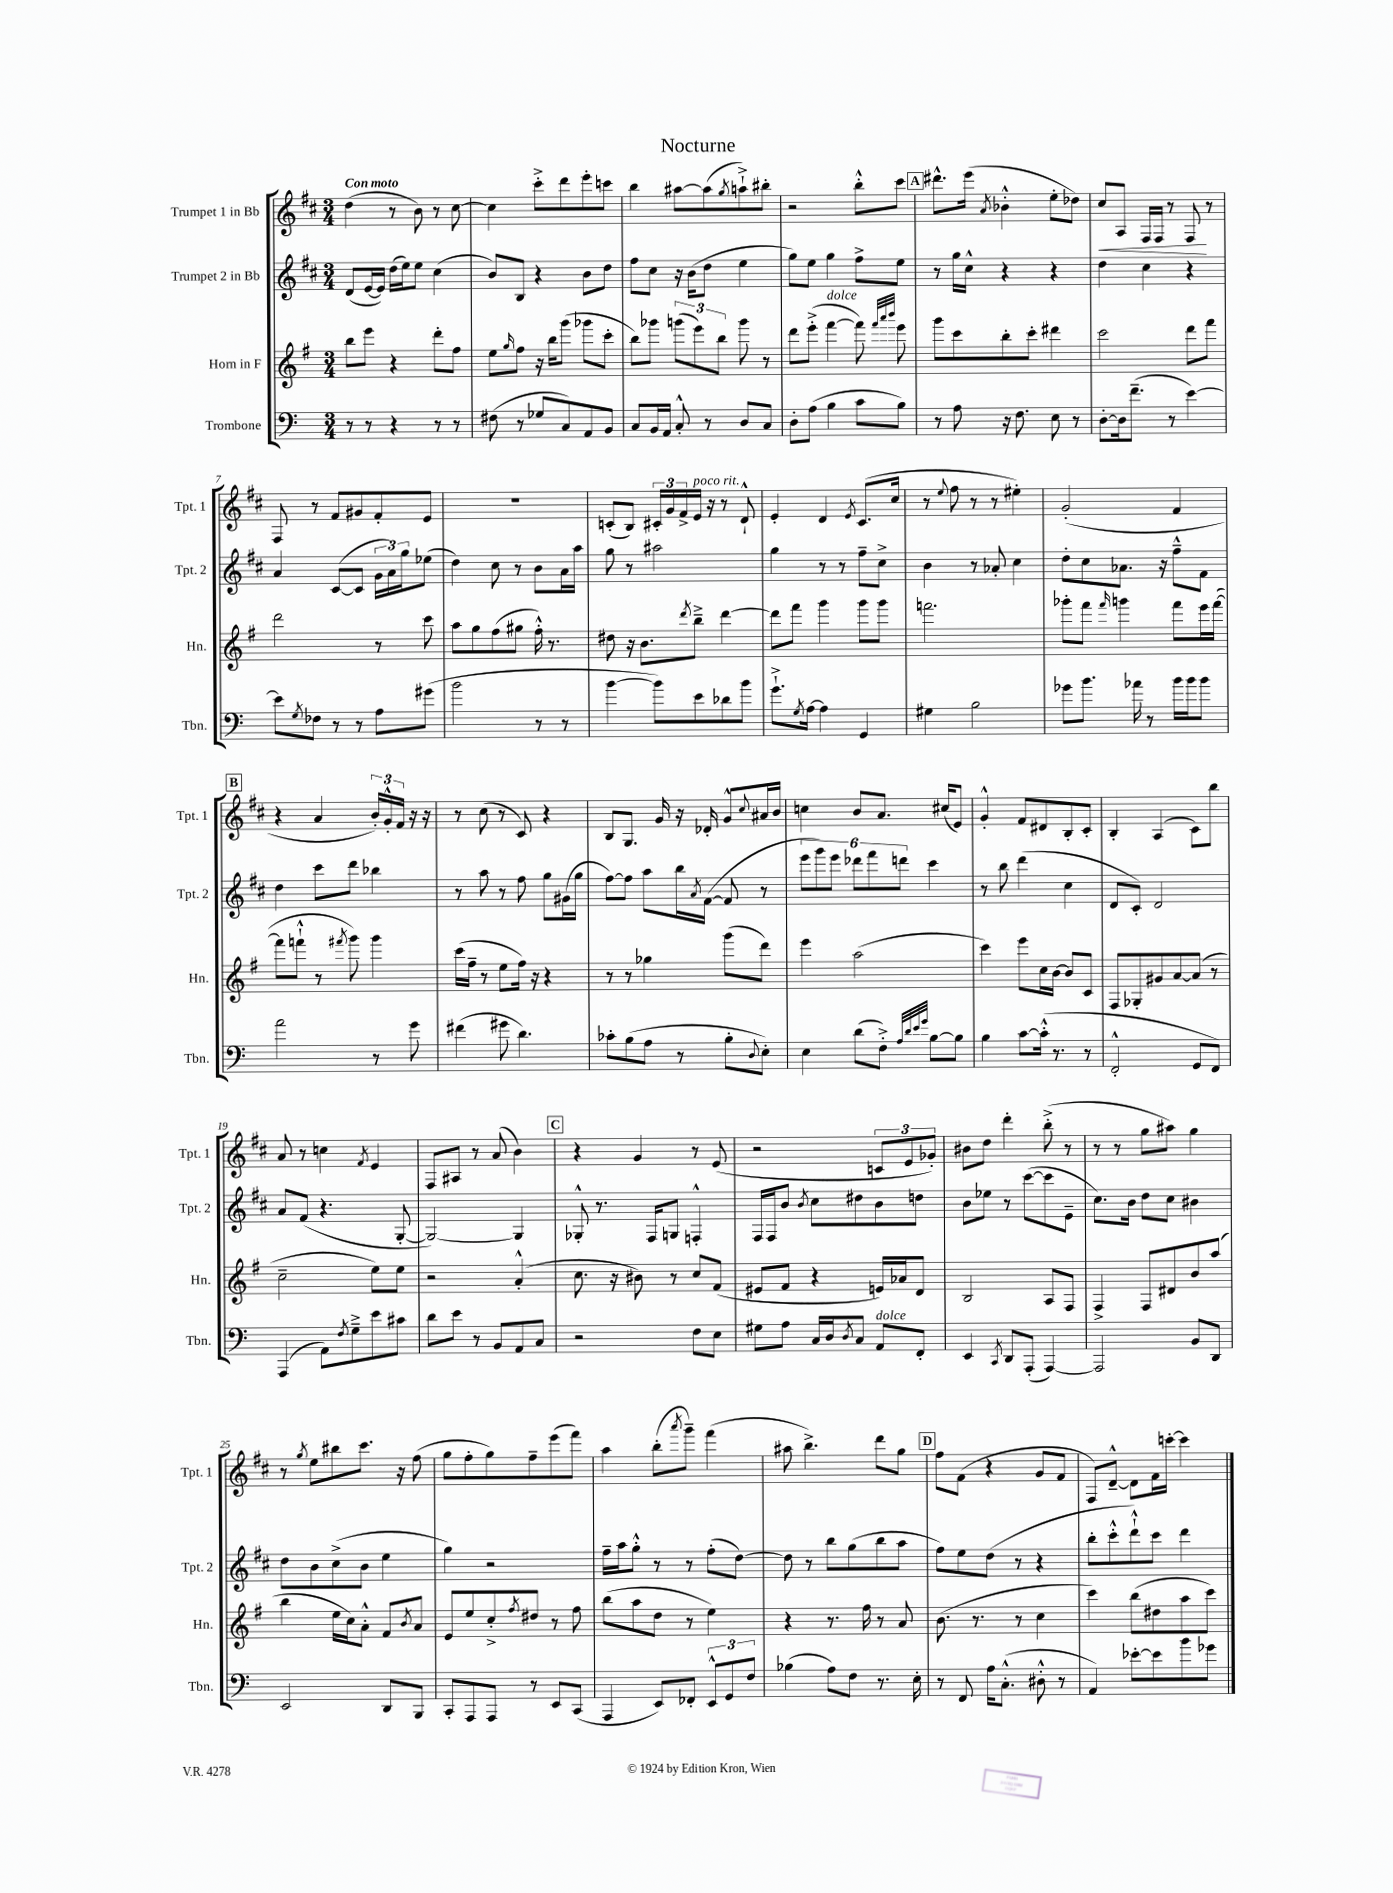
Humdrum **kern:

**kern	**kern	**kern	**kern
*staff4	*staff3	*staff2	*staff1
*clefF4	*clefG2	*clefG2	*clefG2
*k[]	*k[f#]	*k[f#c#]	*k[f#c#]
*M3/4	*M3/4	*M3/4	*M3/4
8r	8bb\L	(8d/L	(4dd\
8r	8eee\J	[16e/L	.
.	.	16e/]JJ)	.
4r	4r	(16dd\LL	8r
.	.	16ee\J)	.
.	.	8ee\J	8b\)
8r	8ddd'\L	(4cc#\	8r
8r	8ff#\J	.	[8cc#\
=	=	=	=
(8F#\	8ee\L	8b/L)	4cc#\]
.	16qqgg/	.	.
8r	8ff#\J	8B/J	.
8G-/L	16r	4r	8ccc#'^\L
.	16bb\LK	.	.
8C/)	(8ggg\J	.	8ddd\
8AA/	8ggg-\L	8b\L	8eee'\
8BB/J	8ccc'\J	8dd\J	8ccc\J
=	=	=	=
8C/L	8bb\L)	8ff#\L	4bb\
16BB/L	8ggg-\J	8cc#\J	.
16AA/JJ	.	.	.
8C'^^/	(12ggg\L	16r	[8aa#\L
.	.	(16b\LK	.
.	12eee\)	.	.
8r	.	8dd\J	(8aa#\]
.	12bb\J	.	.
.	.	.	8qgg/
8D/L	8ggg\	4ee\	8aa`^\)
8C/J	8r	.	8bb#'\J
=	=	=	=
8D'\L	8ddd\L	8gg\L)	2r
(8A\J	(8eee'^\J	8ee\J	.
4B\	[4fff#\	4gg\	.
8c\L	8fff#\])	8ff#^\L	8bb'^^\L
.	32qqfff#/LLL	.	.
.	32qqaaa/	.	.
.	32qqbbb/JJJ	.	.
8B\J)	8eee\	8ee\J	8ccc#\J
=	=	=	=
8r	8ggg\L	8r	8.ddd#^^\L
8A\	8ccc\	16gg\LL	.
.	.	16cc#^^\JJ	(16eee\Jk
.	.	.	8qa/
16r	8bb'\	4r	4b-'^^\
8.F\	.	.	.
.	8ccc'\J	.	.
8E\	4ddd#\	4r	8ee'\L
8r	.	.	8dd-\J)
=	=	=	=
[8D'\L	2ccc\	4dd\	8cc#/L
16D\]k	.	.	8A/J
(8.f~\J	.	.	.
.	.	4cc#\	16F#/LL
.	.	.	16F#/JJ
8r	.	.	8r
[4e\)	8ddd\L	4r	8F#/
.	8fff#\J	.	8r
=	=	=	=
8e\]L	2ddd\	4a/	8F#/
8qG/	.	.	.
8F-\J	.	.	8r
8r	.	([8c#/L	8f#/L
8r	.	8c#/]J	8g#/
8A\L	8r	24g\LL	8f#'/
.	.	24a\)	.
.	.	24gg\J	.
(8g#\J	8ccc\	(8ee-\J	8e/J
=	=	=	=
2b\	8aa\L	4dd\)	2.r
.	8gg\	.	.
.	(8ff#\	8cc#\	.
.	8gg#\J	8r	.
8r	16ff#'^^\)	8b\L	.
.	8.r	.	.
8r	.	16a\L	.
.	.	16aa\JJ	.
=	=	=	=
[4b\	8dd#\	8gg\	(8c'/L
.	16r	8r	8B/J)
.	8.b\L	.	.
8b\]L)	.	2aa#\	24c#'/LL
.	.	.	24g/
.	.	.	24f#^/
.	8qddd/	.	.
8e\	8bb~^\J	.	16e/JJ
.	.	.	16r
8d-\	[4ddd\	.	8r
8b\J	.	.	8d`^^/
=	=	=	=
8.g`^\L	8ddd\]L	4gg\	4e'/
.	8fff#\J	.	.
8qG/	.	.	.
[16A\Jk	.	.	.
4A\]	4ggg\	8r	4d/
.	.	8r	.
.	.	.	8qe/
4GG/	8ggg\L	8ff#~\L	(8.c#/L
.	8ggg\J	8cc#^\J	.
.	.	.	16cc#/Jk
=	=	=	=
4G#\	2.fff\	4b\	8r
.	.	.	8qqee/
.	.	.	8ff#\
2B\	.	8r	8r
.	.	8a-'/	8r
.	.	4cc#\	4ee#'\)
=	=	=	=
8g-\L	8ggg-'\L	8dd'\L	(2g'/
8.b\J	8fff#\J	8cc#\	.
.	16qqfff#/	.	.
.	4ggg\	8.a-\J	.
16a-\	.	.	.
8r	.	.	.
.	.	16r	.
16b\LL	8fff#\L	8ff#~^^\L	4f#/
16b\J	.	.	.
8b\J	16eee\L	8f#\J	.
.	([16fff#\JJ	.	.
=	=	=	=
2a\	8fff#\]L	4dd\	4r
.	8fff`^^\J	.	.
.	8r	8ccc#\L	4a/
.	8qfff#/	.	.
.	8ggg\)	8ddd\J	.
8r	4ggg\	4bb-\	24b'/LL)
.	.	.	24g'^^/
.	.	.	24f#/JJ
8g\	.	.	16r
.	.	.	16r
=	=	=	=
(4f#\	(16ccc\LL	8r	8r
.	16ff#~\JJ	.	.
.	8r	8aa\	(8cc#\
8g#\	8ee\L	8r	8r
4.d\)	16ff#\Jk)	8ff#\	8c#/)
.	16r	.	.
.	4r	8gg\L	4r
.	.	(16g#\L	.
.	.	16gg\JJ	.
=	=	=	=
8c-'\L	8r	[8ff#\L)	8B/L
(8B\	8r	8ff#\]J	8.G/J
8A\J	4gg-\	8aa\L	.
.	.	.	16g/
8r	.	16bb\L	16r
.	.	8qa/	.
.	.	([16f#\JJ	16d-'/
8B'\L	(8ggg\L	8f#/]	8g^^/L
8qqD/	.	.	8qqcc#/
8E'\J)	8ddd\J)	8r	16a#/L
.	.	.	16b/JJ
=	=	=	=
4E\	4eee\	12eee\L	4cc\
.	.	12ggg\)	.
.	.	12eee\J	.
(8d\L	(2aa\	12ddd-\L	8b/L
.	.	12fff#\	.
8F'^\J)	.	.	8.a/J
.	.	12ddd\J	.
32qqA/LLL	.	.	.
32qqd/	.	.	.
32qqe/	.	.	.
32qqg/JJJ	.	.	.
[8B\L	.	4ccc#\	.
.	.	.	(16cc#/LK
8B\]J	.	.	8e/J)
=	=	=	=
4B\	4ccc\)	8r	4g'^^/
.	.	8bb\	.
[8c\L	8eee\L	(4ddd\	8f#/L
(16c'^^\]Jk	16cc\L	.	8d#/
8.r	[16b\JJ	.	.
.	8b/]L	4cc#\	8B'/
8r	8c/J	.	8c#'/J
=	=	=	=
2FF'^^/	8F#/L	8d/L	4B'/
.	8G-'/	8c#'/J)	.
.	8g#/	2d/	(4A/
.	[8a/	.	.
8GG/L	(8a/]J	.	8c#\L)
8FF/J)	8r	.	8bb\J
=	=	=	=
(4AAA/	2cc~\	8a/L	8a/
.	.	(8f#/J	8r
8AA\L)	.	4.r	4cc\
8qF/	.	.	.
8G~^\	.	.	.
.	.	.	8qf#/
8e\	8ee\L)	.	4e/
8c#\J	8ee\J	[8G'/	.
=	=	=	=
8d\L	2r	2G/_)	8F#/L
8e\J	.	.	8A#/J
8r	.	.	8r
8BB/L	.	.	(8a/
8AA/	(4a'^^/	4G/]	4b\)
8C/J	.	.	.
=	=	=	=
2r	8.cc\	8G-'^^/	4r
.	.	8.r	.
.	16r	.	.
.	8b#\)	.	4g/
.	.	16F#/LK	.
.	8r	8G/J	.
8F\L	8cc/L	4F'^^/	8r
8E\J	(8f#/J	.	(8e/
=	=	=	=
8G#\L	8e#/L	16F#/LL	2r
.	.	16F#/J	.
8A\J	8f#/J	8b/J	.
.	.	8qb/	.
16C/LL	4r	8cc#\L	.
16D/J	.	.	.
8qD/	.	.	.
8C/J	.	8dd#\	.
8AA/L	16e/LL)	8b\	12c/L
.	16a-/J	.	.
.	.	.	12e/
8FF'/J	8d/J	8dd\J	.
.	.	.	12g-'/J)
=	=	=	=
4EE/	2B/	8b\L	8b#\L
.	.	8ee-\J	8dd\J
8qCC/	.	.	.
8DD/L	.	8r	4ddd'\
(8AAA'/J	.	([8ccc#\L	.
[4AAA/)	8A/L	8ccc#\]	(8bb'^\
.	8F#/J	8e~\J	8r
=	=	=	=
2AAA/]	4F#^/	8.cc#\L)	8r
.	.	.	8r
.	.	16b\Jk	.
.	8F#/L	8dd\L	8gg\L
.	8d#/	8cc#\J	8aa#\J)
8BB/L	8b/	4b#\	4gg\
8DD/J	(8aa/J	.	.
=	=	=	=
2EE/	4bb\	8dd\L	8r
.	.	.	8qgg/
.	.	8b\	8ee\L
.	16ee\LL	(8cc#^\	8bb#\
.	16cc\J)	.	.
.	8a'^^\J	8b\J	8.ccc#\J
8DD/L	8f#/L	4ee\	.
.	.	.	16r
.	8qb/	.	.
8BBB/J	8a/J	.	(8ff#\
=	=	=	=
8CC'/L	8e/L	4gg\)	8gg\L
8AAA/	8ee/	.	8ff#'\
8AAA/J	8cc'^/	2r	8gg\)
.	8qff#/	.	.
8r	8dd#/J	.	8ff#~\
8EE/L	8r	.	(8eee\
(8CC/J	8ff#\	.	8fff#\J)
=	=	=	=
4AAA/	(8bb\L	16ff#~\LL	4aa\
.	.	16aa\J	.
.	8aa\	8gg'^^\J	.
8EE/L)	8dd\J	8r	(8bb'\L
.	.	.	8qaaa/
8FF-'/J	8r	8r	8ggg~\J)
12EE^^/L	4ee\)	(8ff#'\L	(4fff#\
12GG/	.	.	.
.	.	[8dd\J)	.
12F/J	.	.	.
=	=	=	=
(4B-\	4r	8dd\]	8aa#\
.	.	8r	4.bb^\)
8A\L)	8.r	8bb\L	.
8F\J	.	(8gg\	.
.	16ff#\	.	.
8.r	8r	8bb\	8ddd\L
.	8a/	8aa\J	8gg\J
16E'\	.	.	.
=	=	=	=
8r	(8.b\	8ff#\L)	8ff#\L
8FF/	.	8ee\	(8f#\J
.	8.r	.	.
16A\LK	.	(8dd\J	4r
(8.C'^^\J	.	.	.
.	8r	8r	.
8D#'^^\	4cc\	4r	8g/L
8r	.	.	8f#/J
=	=	=	=
4AA/)	4ccc\)	8bb'\L	8F#/L)
.	.	8ccc#'^^\	[8d~^^/J
[8e-'\L	(8bb\L	8ddd`^^\)	8d\]L
8e-\]	8dd#\	8ccc#\J	16f#\L
.	.	.	[16ccc'\JJ
8b\	8aa\	4ddd\	4ccc\]
8g-\J	8ccc\J)	.	.
==	==	==	==
*-	*-	*-	*-
